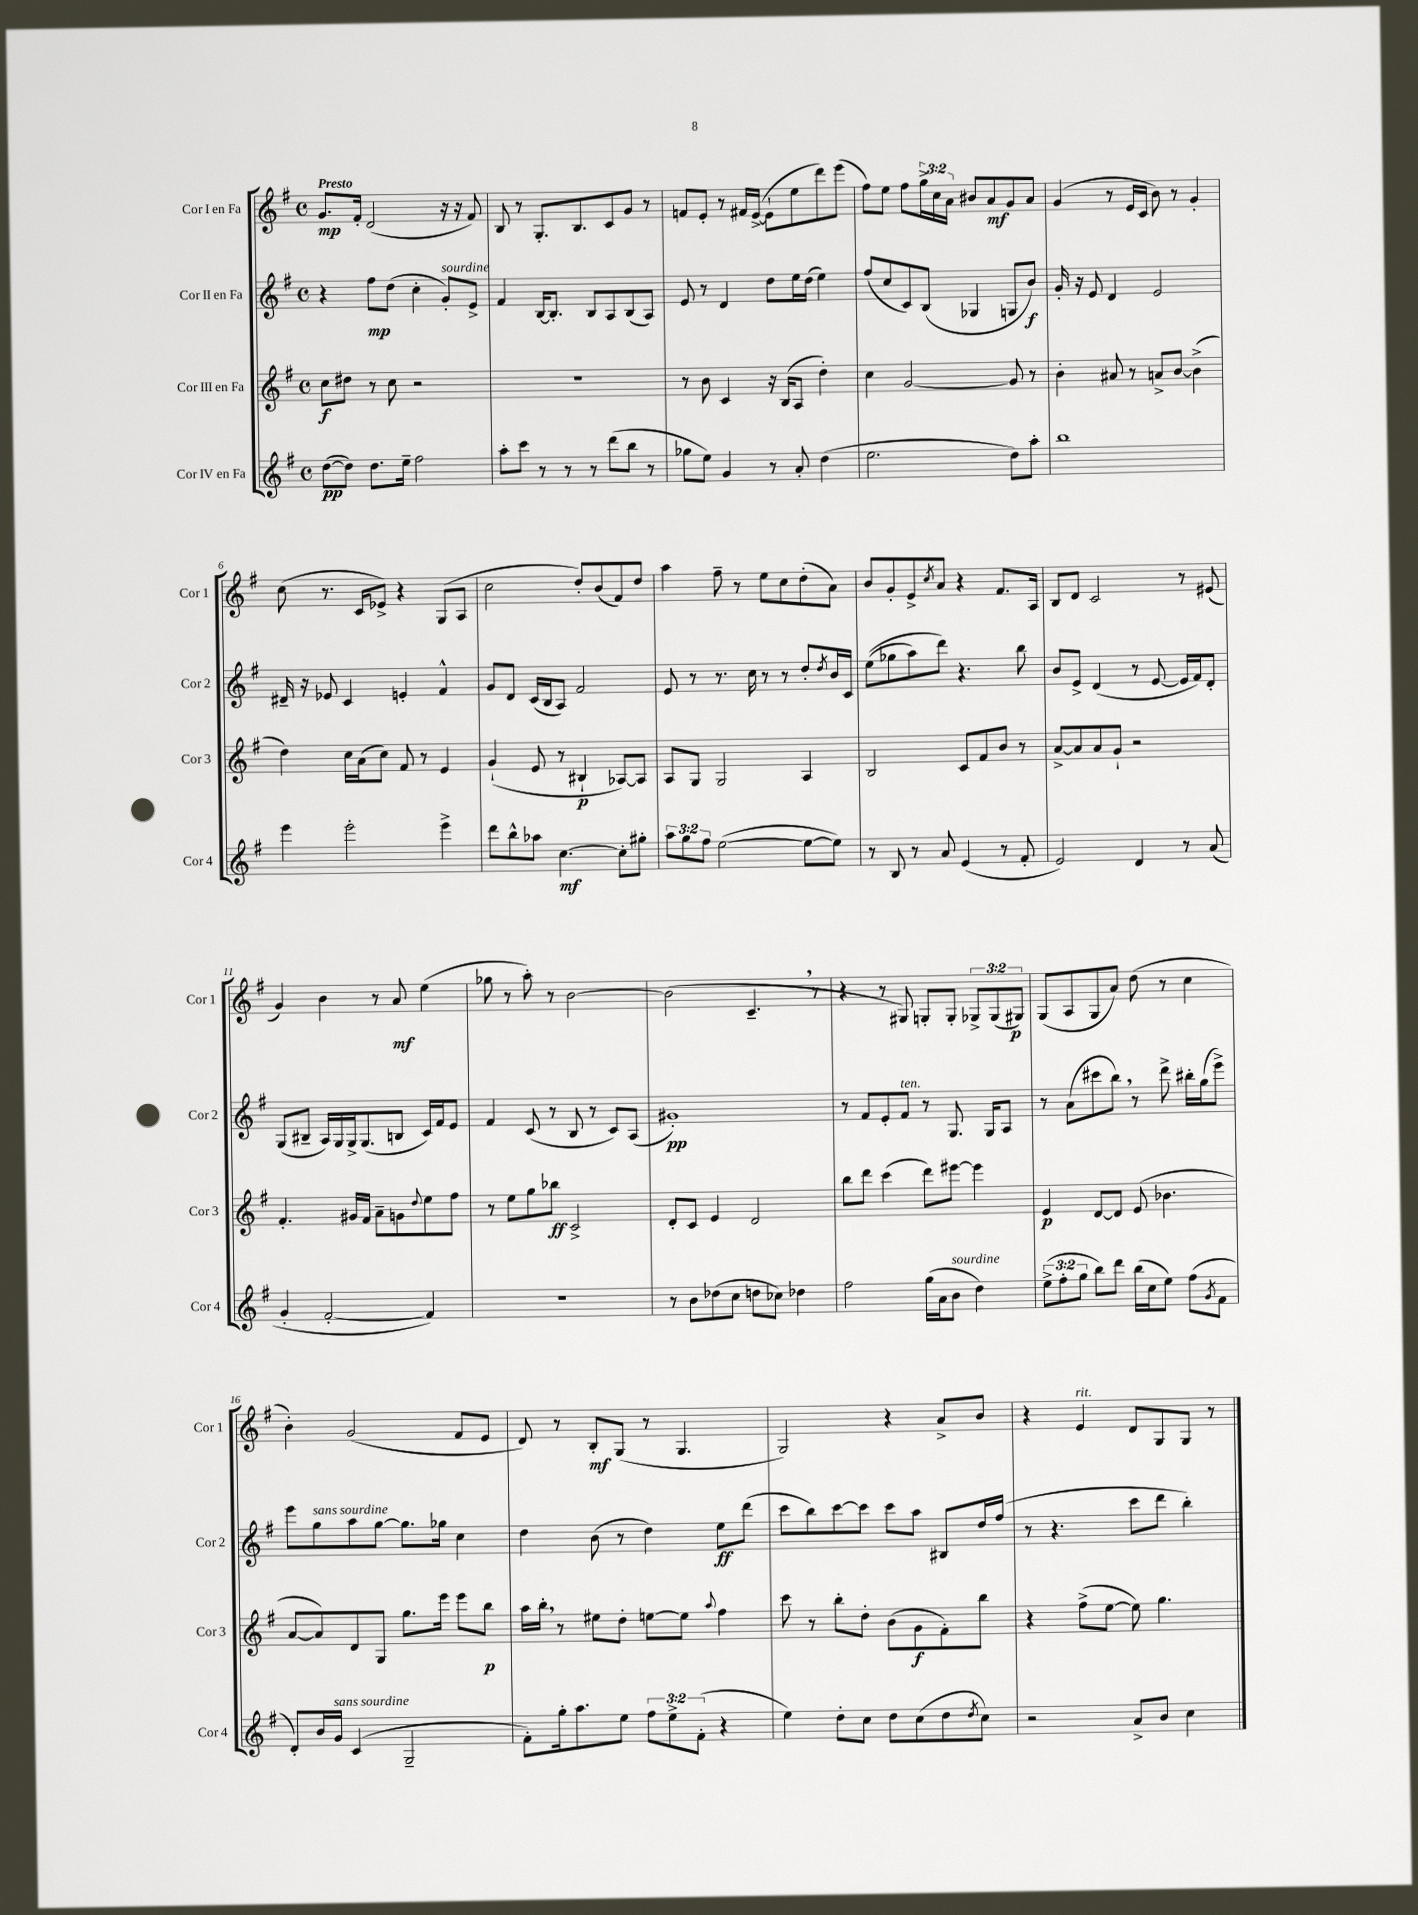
<<
\new StaffGroup <<
\new Staff = "s0" \with { instrumentName = "Cor I en Fa" shortInstrumentName = "Cor 1" } {
    \clef treble \key g \major \defaultTimeSignature \time 4/4 \override Staff.TupletNumber.text = #tuplet-number::calc-fraction-text \tempo "Presto"
    g'8.\mp fis'16-. d'2( r16 r16 fis'8) |
    b8 r8 g8.-. b8. c'8 g'8 r8 |
    f'8 e'8-. r8 fis'16 e'16~->( e'8-! e''8 d'''8) e'''8( |
    fis''8) e''8 fis''8 \tuplet 3/2 { g''16-> c''16 a'16 } bis'8 a'8\mf g'8 a'8 |
    g'4( r8 e'16 c'16 b'8) r8 g'4-. |
    c''8( r8. c'16 ees'8->) r4 g8( a8 |
    c''2 d''8-.) b'8( fis'8) d''8 |
    a''4 fis''8-- r8 e''8 c''8 d''8-.( a'8) |
    b'8 g'8-. e'8-> \acciaccatura { c''8 } a'8 r4 fis'8. a16 |
    b8 d'8 c'2 r8 eis'8( |
    g'4) b'4 r8 a'8\mf e''4( |
    ges''8 r8 a''8-.) r8 b'2~ |
    b'2( c'4.-- \breathe r8 |
    r4 r8 gis8) g8-. g8-. \tuplet 3/2 { ges8-> ges8( gis8\p) } |
    g8( a8 g8 a'8) d''8( r8 c''4 |
    b'4-.) g'2( fis'8 e'8 |
    d'8) r8 b8-.\mf g8( r8 g4. |
    g2) r4 a'8-> b'8 |
    r4 e'4^\markup { \italic "rit." } d'8 g8 g8 r8 \bar "|." |
}
\new Staff = "s1" \with { instrumentName = "Cor II en Fa" shortInstrumentName = "Cor 2" } {
    \clef treble \key g \major \defaultTimeSignature \time 4/4
    r4 fis''8\mp d''8( c''4-. g'8-.^\markup { \italic "sourdine" }) e'8-> |
    fis'4 b16~ b8.-. b8 a8 b8( a8) |
    e'8 r8 d'4 d''8 e''16 d''16( e''4) |
    fis''8( c''8 c'8) b8( ges4 g8 b'8\f) |
    g'16-. r16 e'8 d'4 e'2 |
    dis'16-- r16 ees'8 c'4 e'4-. fis'4-^ |
    g'8 d'8 c'16( b16 a8) fis'2 |
    e'8 r8 r8. c''16 r8 r8 d''8-. \acciaccatura { d''8 } b'16 c'16 |
    e''8(\( ges''8 a''8) d'''8\) r4. b''8 |
    b'8 e'8-> d'4( r8 e'8~ e'16 fis'16) d'8-. |
    g8( bis8-- a16) g16 g16-> g8.( b8 c'16) fis'16 e'8 |
    fis'4 c'8( r8 b8 r8 c'8) a8( |
    gis'1-.\pp) |
    r8 fis'8 e'8-. fis'8^\markup { \italic "ten." } r8 g8. g16 a8 |
    r8 a'8( cis'''8 b''8) \breathe r8 d'''8-> bis''16-. g''16( e'''8->) |
    e'''8 g''8^\markup { \italic "sans sourdine" } a''8 g''8~ g''8. ges''16 c''4 |
    d''4 b'8( r8 d''4) e''8\ff d'''8( |
    c'''8 b''8) c'''8~ c'''8 c'''8 a''8 bis8 d''16 fis''16( |
    r8 r4. c'''8 d'''8 b''4-.) \bar "|." |
}
\new Staff = "s2" \with { instrumentName = "Cor III en Fa" shortInstrumentName = "Cor 3" } {
    \clef treble \key g \major \defaultTimeSignature \time 4/4
    c''8\f dis''8 r8 c''8 r2 |
    R1 |
    r8 b'8 c'4 r16 b16( a8 d''4-.) |
    c''4 g'2~ g'8 r8 |
    b'4-. ais'8 r8 a'8-> b'8~ b'4->( |
    d''4) c''16 a'16( c''8) fis'8 r8 e'4 |
    g'4-!( e'8 r8 bis4-!\p aes8~) aes8 |
    a8 g8 g2 a4 |
    b2 c'8 fis'8 b'8 r8 |
    a'8~-> a'8 a'8 g'8-! r2 |
    fis'4.-. gis'16 fis'16 a'8-- g'8 \appoggiatura { d''8 } e''8 fis''8 |
    r8 e''8 g''8 bes''8\ff c'2-> |
    d'8-. c'8 e'4 d'2 |
    b''8 d'''8 c'''4( d'''8) eis'''8~ eis'''4 |
    e'4\p d'8~ d'8 e'8( bes'4. |
    a'8~ a'8) d'8 g8 g''8. e'''16 e'''8 b''8\p |
    a''16 b''16-. \breathe r8 eis''8 d''8-. e''8~ e''8 \appoggiatura { a''8 } fis''4 |
    c'''8 r8 b''8-. d''8-. b'8( g'8\f fis'8-.) b''8 |
    r4 fis''8->( e''8~ e''8) g''4. \bar "|." |
}
\new Staff = "s3" \with { instrumentName = "Cor IV en Fa" shortInstrumentName = "Cor 4" } {
    \clef treble \key g \major \defaultTimeSignature \time 4/4 \override Staff.TupletNumber.text = #tuplet-number::calc-fraction-text
    d''8~\pp( d''8) d''8. e''16-- fis''2 |
    a''8-. c'''8 r8 r8 r8 d'''8( b''8 r8 |
    ges''8 e''8) g'4 r8 a'8-. d''4( |
    e''2. d''8) a''8-. |
    b''1 |
    e'''4 e'''2-. e'''4-> |
    d'''8 b''8-^ aes''8 c''4.~\mf c''8-. gis''8-. |
    \tuplet 3/2 { a''8 g''8 fis''8 } e''2~( e''8~ e''8) |
    r8 b8 r8 a'8 e'4( r8 fis'8-. |
    e'2) d'4 r8 a'8( |
    g'4-. fis'2~-. fis'4) |
    R1 |
    r8 b'8 des''8( c''8 d''8 ces''8) des''4 |
    fis''2 g''16( a'16 b'8^\markup { \italic "sourdine" } d''4) |
    \tuplet 3/2 { e''8->( fis''8-. g''8 } b''8) d'''8 b''16( c''16 e''8) fis''8( \acciaccatura { g'8 } fis'8 |
    d'8-.) b'16 g'16^\markup { \italic "sans sourdine" } c'4( g2-- |
    fis'8-.) g''16-. a''8. e''8 \tuplet 3/2 { fis''8 e''8-> fis'8-.( } r4 |
    e''4) d''8-. c''8 d''8 c''8( d''8 \acciaccatura { d''8 } c''8) |
    r2 a'8-> b'8 c''4 \bar "|." |
}
>>
>>
